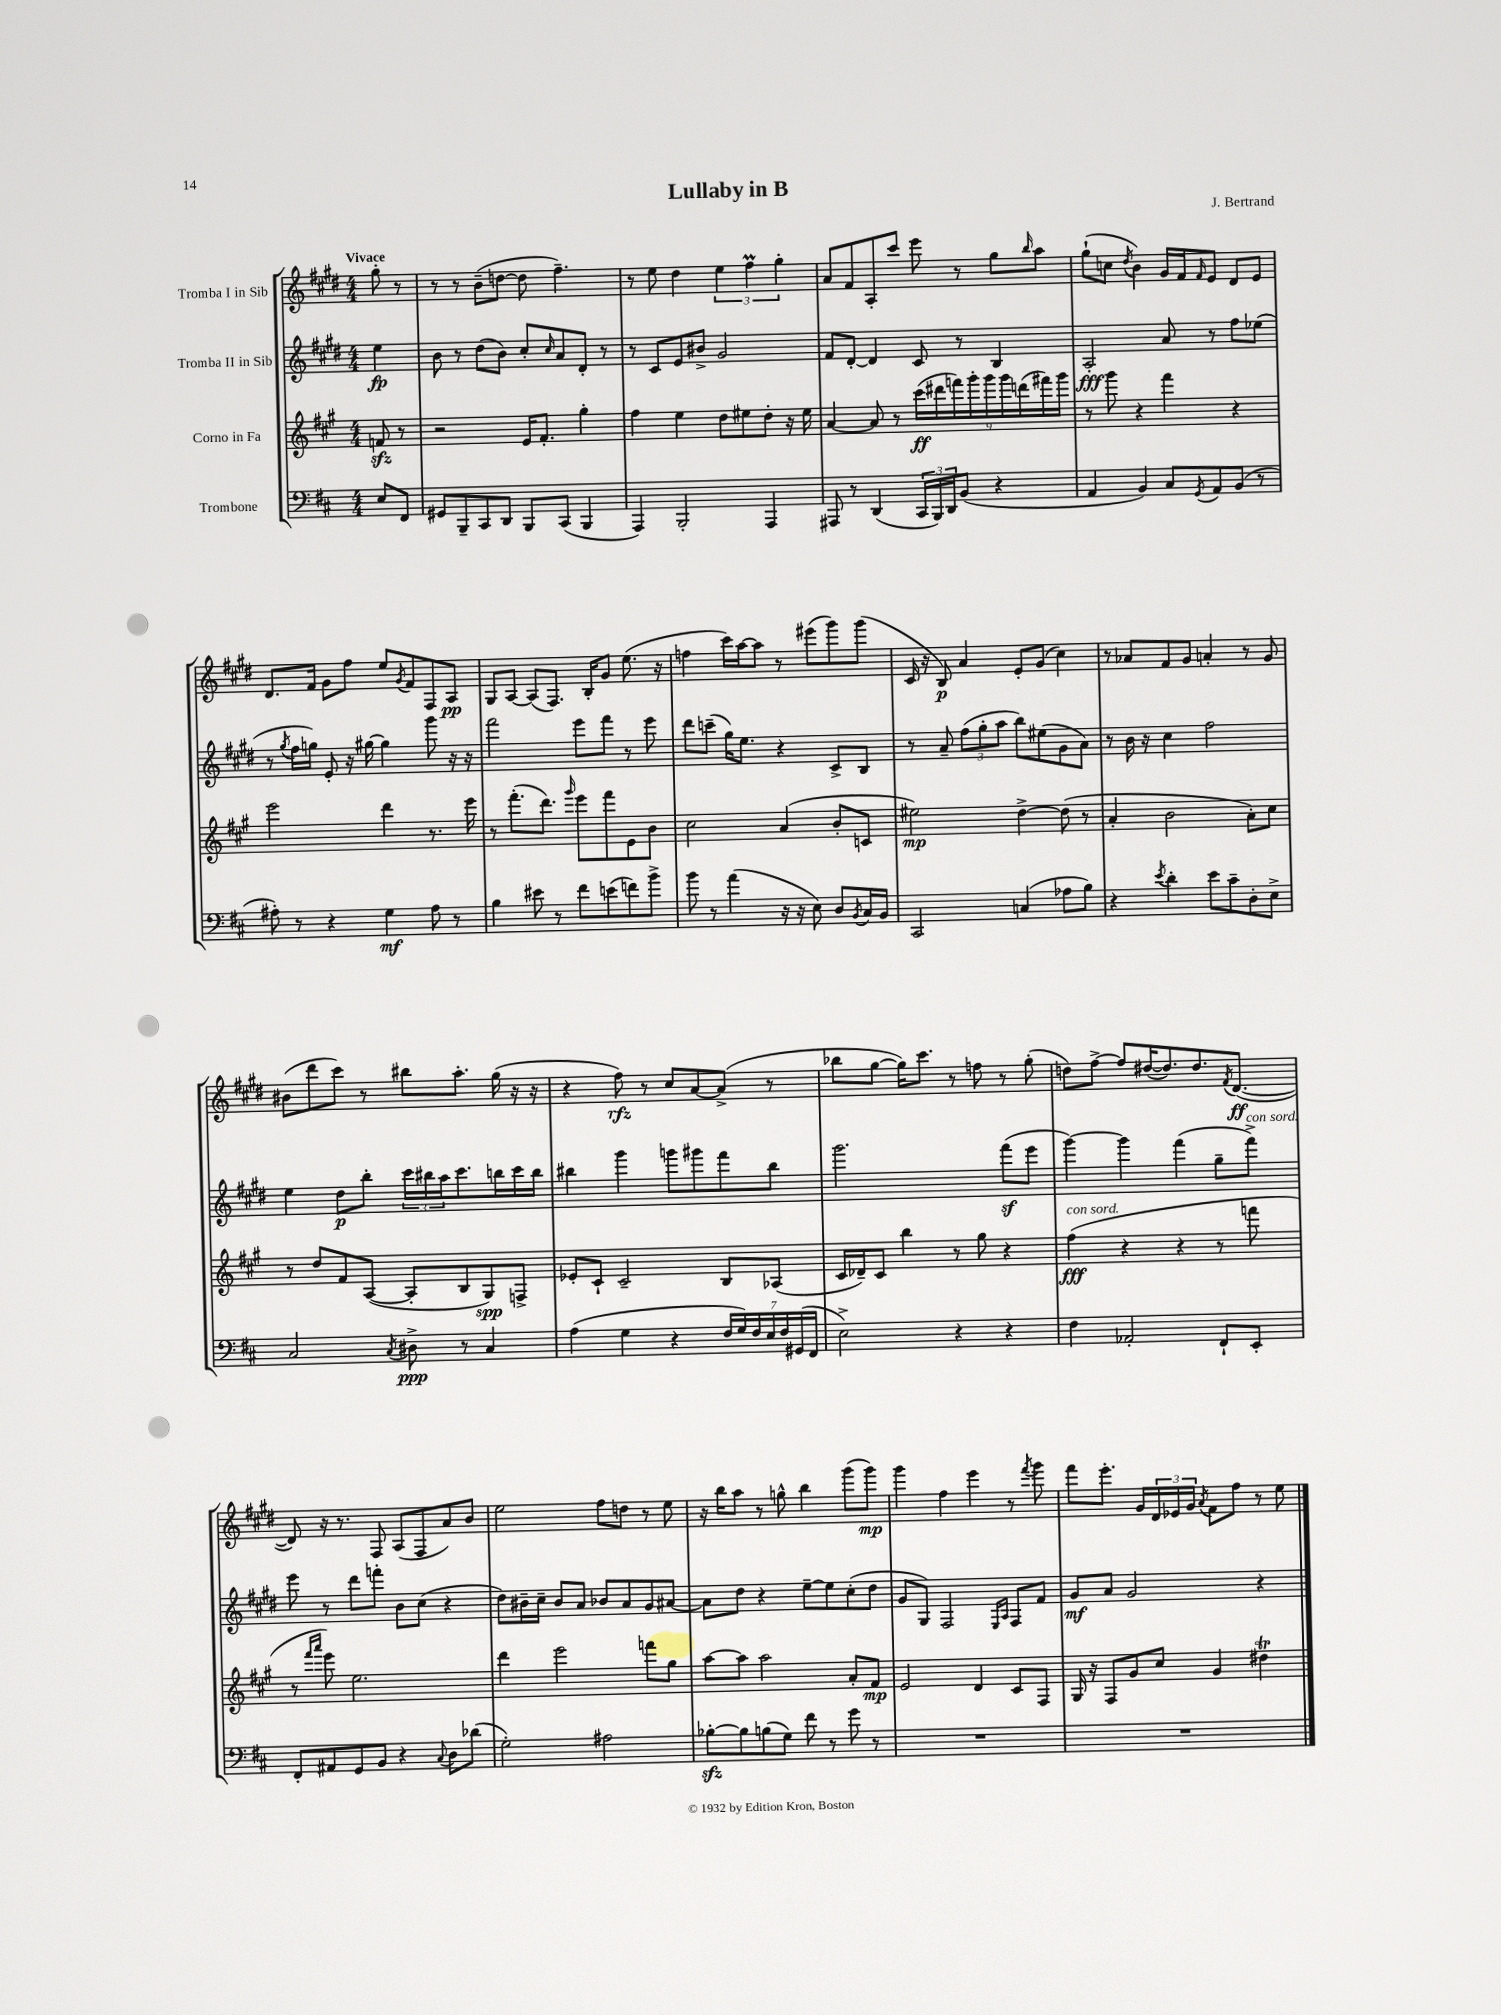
\header { title = "Lullaby in B" composer = "J. Bertrand" }
<<
\new StaffGroup <<
\new Staff = "s0" \with { instrumentName = "Tromba I in Sib" } {
    \clef treble \key e \major \numericTimeSignature \time 4/4 \partial 4 \tempo "Vivace"
    gis''8-. r8 |
    r8 r8 b'8--( d''8~ d''8 fis''4.--) |
    r8 e''8 dis''4 \tuplet 3/2 { e''4 fis''4\prall gis''4-. } |
    a'8 fis'8 a8-. cis'''8 e'''8 r8 gis''8 \grace { b''16 } a''8 |
    gis''8-!( c''8 \acciaccatura { dis''8 } b'4) gis'16 fis'16 \grace { fis'16 } e'8 dis'8 e'8 |
    dis'8. fis'16 gis'8 fis''8 e''8 \acciaccatura { gis'8 } fis'8 fis8 a8\pp |
    gis8 a8~ a8( fis8.) b16-. gis'8 e''8.( r16 |
    f''4 cis'''16) a''16~ a''8 r8 eis'''8( gis'''8) gis'''8( |
    cis'16 r16 b8\p) a'4 e'8-. gis'8( cis''4) |
    r8 aes'8 fis'8 gis'8 a'4-. r8 gis'8 |
    bis'8( dis'''8 cis'''8) r8 bis''8 a''8.-. gis''16( r16 r16 |
    r4 fis''8\rfz) r8 cis''8 a'8~ a'8->( r8 |
    bes''8 gis''8~ gis''16) cis'''8. r8 f''8 r8 gis''8-.( |
    d''8) fis''8~-> fis''8 dis''16~( dis''8.) dis''8. \acciaccatura { fis'8 } dis'8.~\ff( |
    dis'8) r16 r8. fis8 a8( fis8 a'8) b'8 |
    e''2 fis''8 d''8 r8 e''8 |
    r16 b''16 a''8 r8 g''8-^ b''4 gis'''8( gis'''8\mp) |
    gis'''4 fis''4 e'''4 r8 \acciaccatura { fis'''8 } gis'''8 |
    fis'''8 e'''8.-. gis'16 \tuplet 3/2 { dis'16 ees'16 gis'16 } \acciaccatura { a'8 } fis'8 fis''8 r8 e''8 \bar "|." |
}
\new Staff = "s1" \with { instrumentName = "Tromba II in Sib" } {
    \clef treble \key e \major \numericTimeSignature \time 4/4 \partial 4
    e''4\fp |
    b'8 r8 dis''8( b'8) cis''8-. \grace { cis''16 } a'8 dis'8-. r8 |
    r8 cis'8 e'8 bis'8-> gis'2 |
    fis'8 dis'8~-. dis'4 cis'8 r8 b4 |
    a2-.\fff a'8 r8 fis''8 ees''8( |
    r8 \acciaccatura { gis''8 } fis''16 g''16) e'8-. r16 gis''16~ gis''4 gis'''8 r16 r16 |
    fis'''2 e'''8 fis'''8 r8 e'''8 |
    dis'''8 c'''8--( gis''16) e''8. r4 cis'8-> b8 |
    r8 a'8-- \tuplet 3/2 { fis''8( gis''8-. a''8 } b''8) eis''8( gis'8 a'8) |
    r8 b'16 r16 cis''4 fis''2 |
    e''4 dis''8\p b''8-. \tuplet 3/2 { cis'''16 bis''16 a''16 } cis'''8. b''16 cis'''16 b''16 |
    bis''4 gis'''4 g'''8 gis'''8 fis'''8 bis''8 |
    gis'''2. fis'''8\sf( e'''8 |
    gis'''4~) gis'''4 fis'''4( gis''8-- fis'''8->^\markup { \italic "con sord." }) |
    e'''8 r8 dis'''8 f'''8-. b'8 cis''8( r4 |
    dis''8) bis'16-- cis''16-- bis'8 a'8 bes'8 a'8 gis'8 ais'8~ |
    ais'8 dis''8 r4 e''8~-- e''8 cis''8-.( dis''8 |
    gis'8 gis8) fis2 \grace { e16 a16 } fis8 fis'8 |
    gis'8\mf a'8 gis'2 r4 \bar "|." |
}
\new Staff = "s2" \with { instrumentName = "Corno in Fa" } {
    \clef treble \key a \major \numericTimeSignature \time 4/4 \partial 4
    f'8\sfz r8 |
    r2 e'16 fis'8.-. gis''4-. |
    fis''4 e''4 d''8 eis''8 d''8-. r16 eis''16 |
    a'4~ a'8 r8 \tuplet 9/8 { cis'''16\ff( dis'''16 f'''16) gis'''16-. gis'''16 gis'''16 d'''16( fis'''16) gis'''16 } |
    r8 gis'''8 r4 fis'''4 r4 |
    e'''2 d'''4 r8. e'''16 |
    r8 fis'''8.-.( d'''8.) \grace { gis'''16 } e'''8 fis'''8 e'8 b'8 |
    cis''2 a'4( b'8-. c'8 |
    eis''2\mp) d''4~-> d''8( r8 |
    a'4-. b'2 a'8-.) cis''8 |
    r8 d''8 fis'8 a8~( a8-. b8 gis8\spp) f8-> |
    ees'8-. cis'8-! cis'2-- b8 aes8( |
    cis'16 des'16--) cis'8 b''4 r8 gis''8 r4 |
    fis''4\fff^\markup { \italic "con sord." }( r4 r4 r8 f'''8 |
    r8 \grace { fis'''16 a'''16 } e'''8) e''2. |
    d'''4 e'''2 f'''8 gis''8 |
    a''8~ a''8 a''2 a'8-. fis'8\mp |
    e'2 d'4 cis'8 fis8 |
    gis16 r16 fis8 gis'8 cis''8 gis'4 dis''4\trill \bar "|." |
}
\new Staff = "s3" \with { instrumentName = "Trombone" } {
    \clef bass \key d \major \numericTimeSignature \time 4/4 \partial 4
    e8 fis,8 |
    gis,8 b,,8-- cis,8 d,8 b,,8 cis,8( b,,4 |
    a,,4) b,,2-. a,,4 |
    ais,,8 r8 d,4( \tuplet 3/2 { cis,16 b,,16) d,16 } b,8( r4 |
    a,4 b,4) cis8 \acciaccatura { g,8 } a,8 b,8( r8 |
    ais8-.) r8 r4 g4\mf ais8 r8 |
    b4 eis'8 r8 fis'8 e'8( f'8) b'8-> |
    b'8 r8 a'4( r16 r16 e8) d8 \acciaccatura { b,8 } cis16 b,16 |
    cis,2 c4( aes8 b8) |
    r4 \acciaccatura { e'8 } d'4-. e'8 cis'8-- d8-. e8-> |
    cis2 \acciaccatura { cis8 } dis8->\ppp r8 cis4 |
    a4( g4 r4 \tuplet 7/4 { fis16 g16) fis16 e16 fis16 gis,16( fis,16 } |
    e2->) r4 r4 |
    fis4 aes,2-. fis,8-! e,8-. |
    fis,8-. ais,8 g,8 b,8 r4 \appoggiatura { cis8 } d8 des'8( |
    g2-.) ais2 |
    bes8~-.\sfz bes8 b8( g8) fis'8 r8 g'8 r8 |
    R1 |
    R1 \bar "|." |
}
>>
>>
\layout { \context { \Score \remove "Bar_number_engraver" } }
